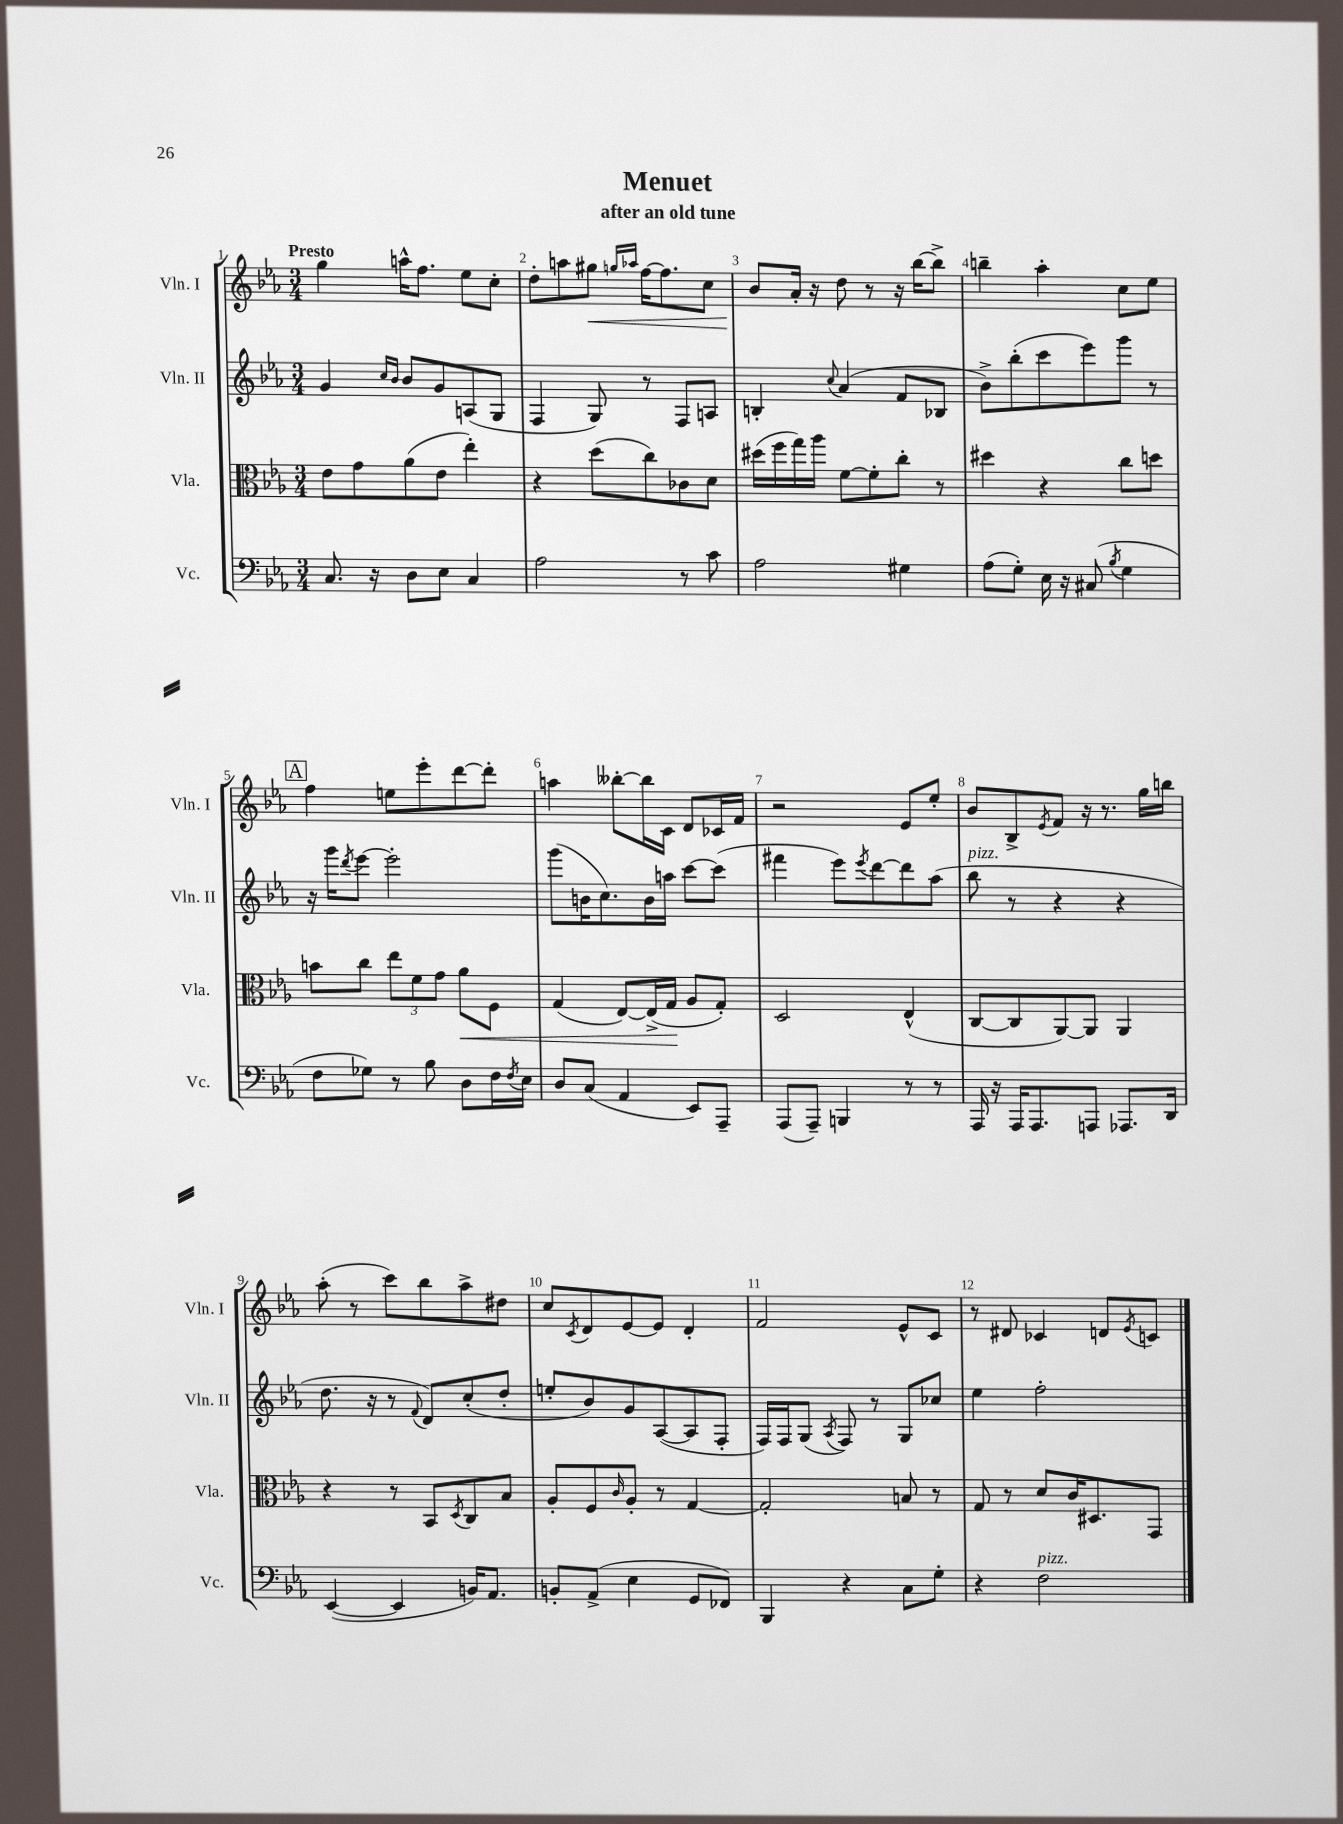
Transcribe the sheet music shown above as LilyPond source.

\header { title = "Menuet" subtitle = "after an old tune" }
<<
\new StaffGroup <<
\new Staff = "s0" \with { instrumentName = "Vln. I" shortInstrumentName = "Vln. I" } {
    \clef treble \key ees \major \numericTimeSignature \time 3/4 \tempo "Presto"
    g''4 a''16-^ f''8. ees''8 c''8-. |
    d''8-. a''8 gis''8\< \grace { g''16 aes''16 } f''16~ f''8. c''8 |
    bes'8\! aes'16-. r16 d''8 r8 r16 bes''16~ bes''8-> |
    b''4-- aes''4-. c''8 ees''8 |
    \mark \markup { \box "A" } f''4 e''8 ees'''8-. d'''8~ d'''8-. |
    a''4 beses''8~-. beses''16 c'16 d'8 ces'16 f'16 |
    r2 ees'8 ees''8-. |
    bes'8 bes8-> \acciaccatura { ees'8 } f'8 r16 r8. g''16 b''16 |
    aes''8-.( r8 c'''8) bes''8 aes''8-> dis''8 |
    c''8 \acciaccatura { c'8 } d'8 ees'8~ ees'8 d'4-. |
    f'2 ees'8-^ c'8 |
    r8 dis'8 ces'4 d'8 \acciaccatura { ees'8 } c'8 \bar "|." |
}
\new Staff = "s1" \with { instrumentName = "Vln. II" shortInstrumentName = "Vln. II" } {
    \clef treble \key ees \major \numericTimeSignature \time 3/4
    g'4 \grace { c''16 bes'16 } bes'8 g'8 a8( g8 |
    f4 g8) r8 f8 a8 |
    b4-. \appoggiatura { c''8 } aes'4( f'8 bes8 |
    bes'8->) bes''8-.( c'''8 ees'''8) g'''8 r8 |
    \mark \markup { \box "A" } r16 g'''16 \acciaccatura { d'''8 } ees'''8~ ees'''2-. |
    g'''8( b'16 c''8.) b'16 a''16 c'''8~ c'''8( |
    fis'''4 ees'''8) \acciaccatura { ees'''8 } d'''8~ d'''8 aes''8( |
    bes''8^\markup { \italic "pizz." } r8 r4 r4 |
    d''8. r16 r8 \appoggiatura { f'8 } d'8) c''8-.( d''8-. |
    e''8-. bes'8) g'8 aes8~( aes8 f8-. |
    f16) f16 g8( \acciaccatura { aes8 } f8) r8 g8 ces''8 |
    ees''4 f''2-. \bar "|." |
}
\new Staff = "s2" \with { instrumentName = "Vla." shortInstrumentName = "Vla." } {
    \clef alto \key ees \major \numericTimeSignature \time 3/4
    ees'8 g'8 aes'8( ees'8 ees''4-.) |
    r4 d''8( c''8) ces'8 d'8 |
    dis''16( f''16 g''16) aes''16 f'8~ f'8-. c''8-. r8 |
    dis''4 r4 c''8 d''8 |
    \mark \markup { \box "A" } b'8 c''8 \tuplet 3/2 { ees''8 f'8 g'8 } aes'8\< f8 |
    g4( ees8~) ees16->( g16\! aes8 g8-.) |
    d2 ees4-^( |
    c8~ c8 aes,8~) aes,8 aes,4 |
    r4 r8 bes,8 \acciaccatura { d8 } c8 bes8 |
    aes8-. f8 \grace { c'16 } aes8-. r8 g4~ |
    g2-. b8 r8 |
    g8 r8 d'8 c'16 dis8. g,8 \bar "|." |
}
\new Staff = "s3" \with { instrumentName = "Vc." shortInstrumentName = "Vc." } {
    \clef bass \key ees \major \numericTimeSignature \time 3/4
    c8. r16 d8 ees8 c4 |
    aes2 r8 c'8 |
    aes2 gis4 |
    aes8( g8-.) ees16 r16 cis8( \acciaccatura { bes8 } g4 |
    \mark \markup { \box "A" } f8 ges8) r8 bes8 d8 f16 \acciaccatura { f8 } ees16 |
    d8 c8( aes,4 ees,8) aes,,8-- |
    aes,,8( aes,,8--) b,,4 r8 r8 |
    aes,,16 r16 aes,,16 aes,,8. a,,8 aes,,8. d,16 |
    ees,4~( ees,4 b,16) aes,8. |
    b,8-. aes,8->( ees4 g,8 fes,8) |
    bes,,4 r4 c8 g8-. |
    r4 f2^\markup { \italic "pizz." } \bar "|." |
}
>>
>>
\layout { \context { \Score \override BarNumber.break-visibility = ##(#f #t #t) barNumberVisibility = #all-bar-numbers-visible } }
